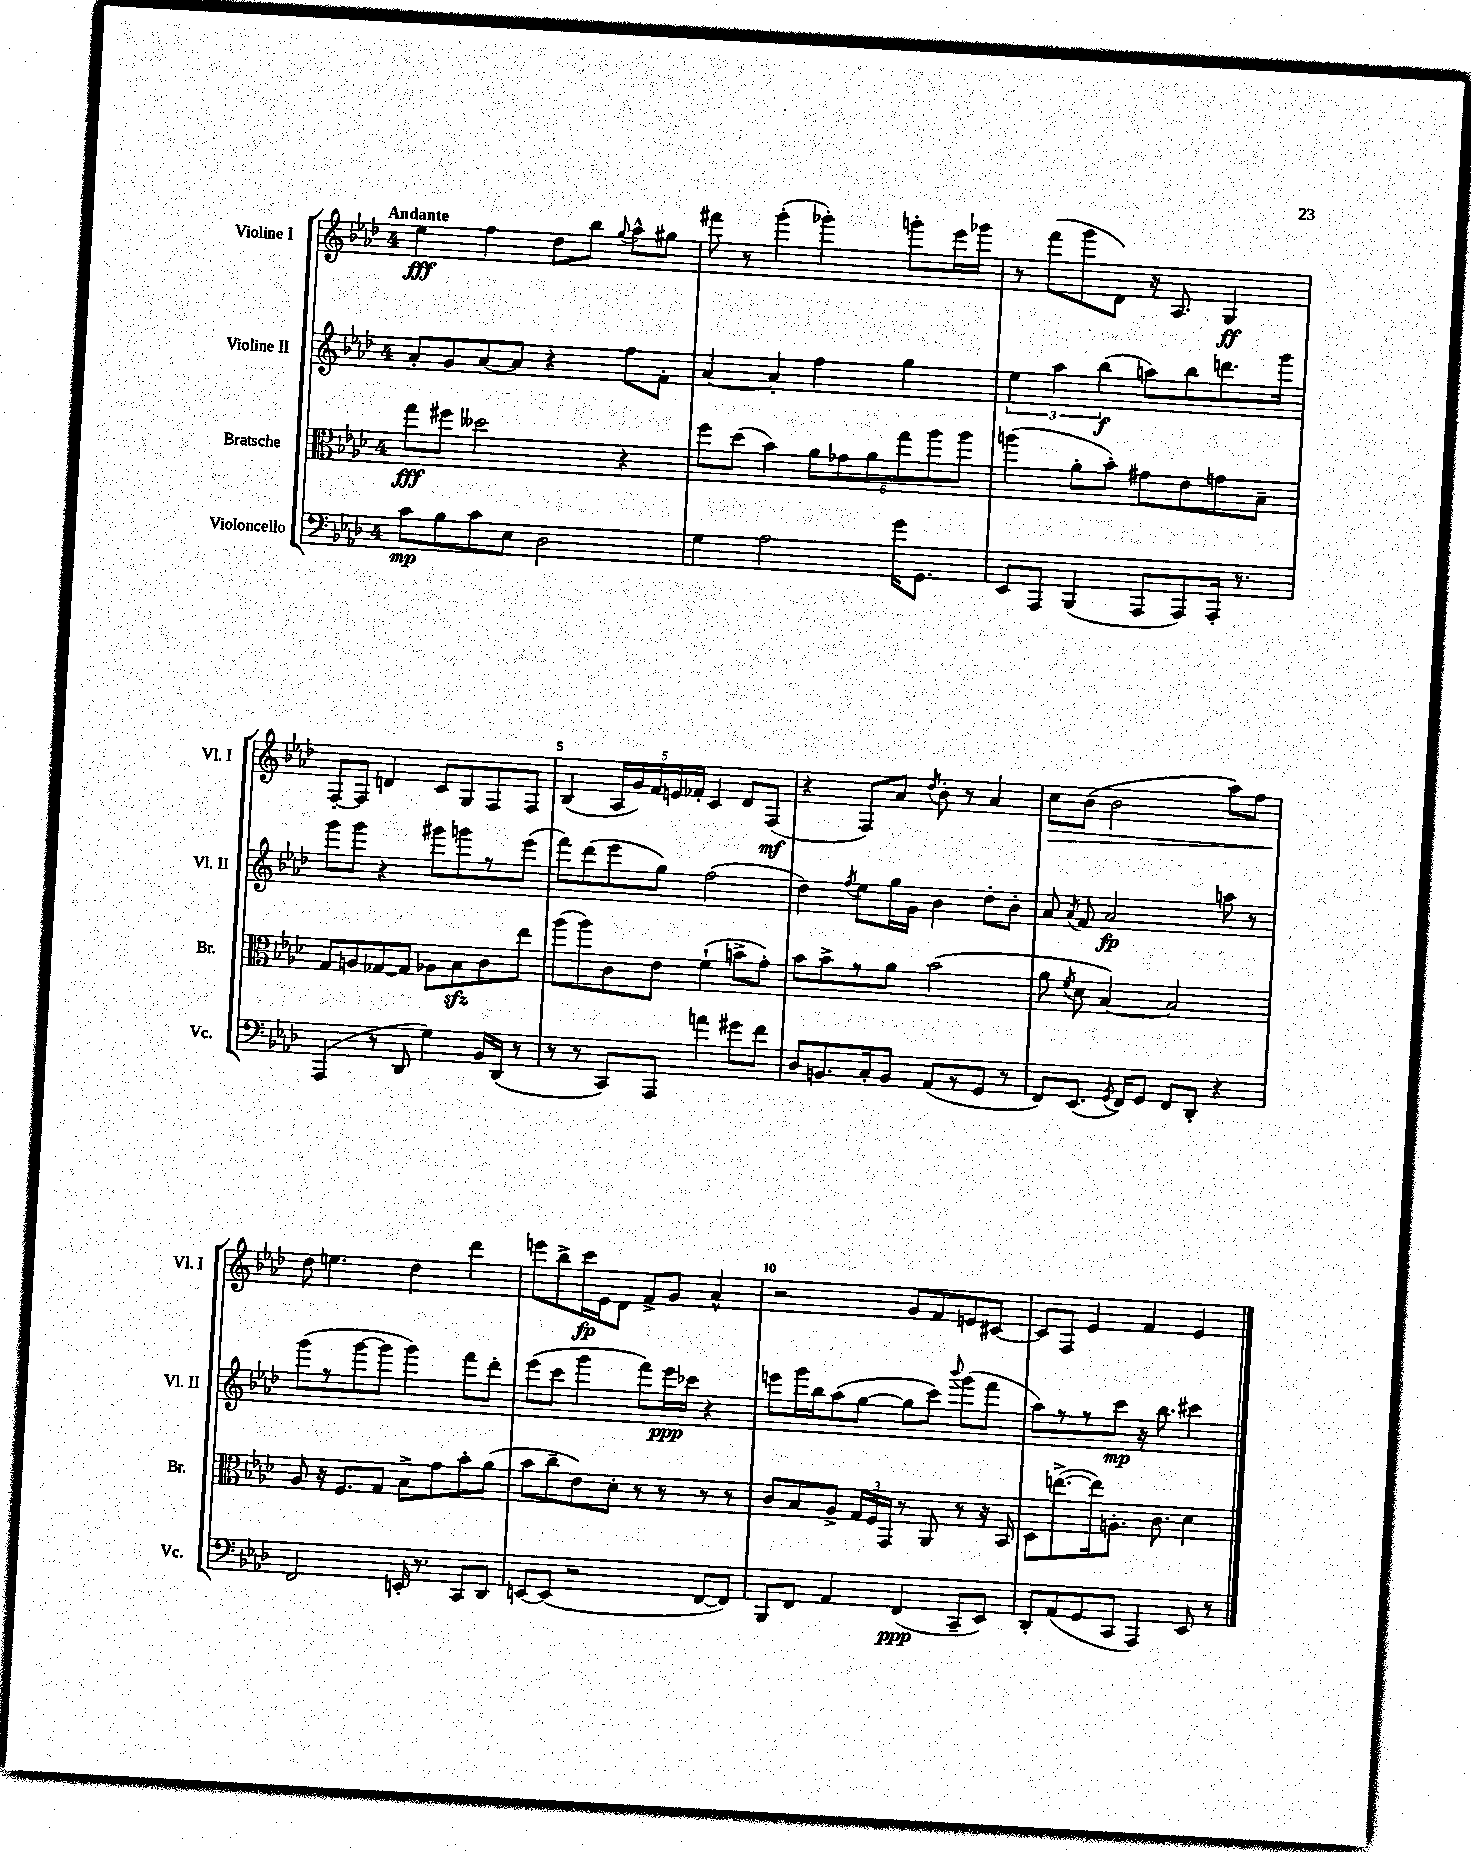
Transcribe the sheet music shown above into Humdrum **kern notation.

**kern	**kern	**kern	**kern
*staff4	*staff3	*staff2	*staff1
*clefF4	*clefC3	*clefG2	*clefG2
*k[b-e-a-d-]	*k[b-e-a-d-]	*k[b-e-a-d-]	*k[b-e-a-d-]
*M4/4	*M4/4	*M4/4	*M4/4
8c	8gg	8a-'	4ee-
8B-	8ff#	8g	.
8c	2dd--	[8a-	4ff
8E-	.	8a-]	.
2D-	.	4r	8dd-
.	.	.	8bb-
.	.	.	8qqgg
.	4r	8ff	8aa-^^
.	.	8f'	8gg#
=	=	=	=
4G	8ff	[4a-	8fff#
.	(8dd-	.	8r
2A-	4b-)	4a-']	(4ggg'
.	12a-	4ff	4ggg-')
.	12g-	.	.
.	12a-	.	.
16g	12gg	4gg	8ggg'
8.GG	.	.	.
.	12aa-	.	.
.	.	.	16eee-
.	12aa-	.	.
.	.	.	16ggg-
=	=	=	=
8EE-	(4aa	6ee-	8r
8AAA-	.	.	(8fff
.	.	6aa-	.
(4BBB-	8a-'	.	8ggg
.	.	(6bb-	.
.	8b-')	.	8d-)
8AAA-	8g#	8aa)	16r
.	.	.	8.A-
8AAA-)	8e-	8bb-	.
16AAA-'	8g	8.ddd	4G
8.r	.	.	.
.	8B-~	.	.
.	.	16ggg	.
=	=	=	=
(4AAA-	8G	8ggg	[8F'
.	8A	8ggg	8F]
8r	[8G-	4r	4d
8DD-	8G-]	.	.
4G)	8A-	8ggg#	8c
.	8B-	8ggg	8G
16BB-	8c	8r	8F
(16DD-	.	.	.
8r	8ee-	(8eee-	8F
=	=	=	=
8r	(8aa-	8fff)	(4B-
8r	8aa-)	(8ddd-	.
8CC)	8c	8eee-	20A-
.	.	.	20g)
.	.	.	20f
8AAA-	8e-	8gg)	.
.	.	.	20e
.	.	.	20f-'
4a	(4f`	(2ff	4c
8g#	8b^	.	8d-
8f	8g')	.	(8F
=	=	=	=
8D-	8b-	4dd-)	4r
8.BB	8b-^	.	.
.	.	8qff	.
.	8r	8ee-	8F)
16C'	.	.	.
8BB	8a-	16gg	8a-
.	.	16g	.
.	.	.	8qdd-
(8AA-	(2b-	4b-	8b-'
8r	.	.	8r
8GG	.	8dd-'	4a-
8r	.	8b-'	.
=	=	=	=
8FF)	8a-	8a-	8cc
.	8qf	8qa-	.
(8.EE-	8d-	8f	(8b-
.	[4B-)	2a-	2b-
8qGG	.	.	.
16FF)	.	.	.
8GG	.	.	.
8FF	2B-]	.	.
8DD-'	.	.	.
4r	.	8aa	8aa-)
.	.	8r	8ff
=	=	=	=
2FF	8A-	(8ggg	8dd-
.	16r	8r	4.ee
.	8.F	.	.
.	.	[8ggg	.
.	8G	8ggg]	.
16EE'	8B-^	4ggg)	4dd-
8.r	.	.	.
.	8g	.	.
8CC	8b-'	8fff	4ddd-
8DD-	(8a-	8ddd-'	.
=	=	=	=
[8EE	8b-	(8eee-	8eee
(8EE]	8cc~	8ccc	8bb-^
2r	8e-)	4ggg	16ccc
.	.	.	16e-
.	8d-'	.	8d-
.	8r	8fff)	8f^
.	8r	16eee-	8g
.	.	16ccc-	.
[8FF	8r	4r	4a-^^
8FF])	8r	.	.
=	=	=	=
8BBB-	8c	8eee	2r
8FF	8B-	16ggg	.
.	.	16bb-	.
4AA-	8A-^	(8aa-	.
.	24G	[8gg	.
.	24F	.	.
.	24GG	.	.
(4FF	8r	8gg]	8g
.	8AA-	8ccc)	8f
.	.	8qqbbb-	.
8CC~	8r	(8ggg	8e
8EE-)	16r	8fff	[8c#
.	16BB-	.	.
=	=	=	=
8DD-'	8D-	8aa-)	8c#]
(8AA-	([8.ee^	8r	8F
8GG	.	8r	4e-
.	16ee])	.	.
8CC	8.A'	8ccc	.
4AAA-)	.	16r	4f
.	8.c	8.bb-	.
8EE-	4d-	4ccc#	4e-
8r	.	.	.
==	==	==	==
*-	*-	*-	*-
